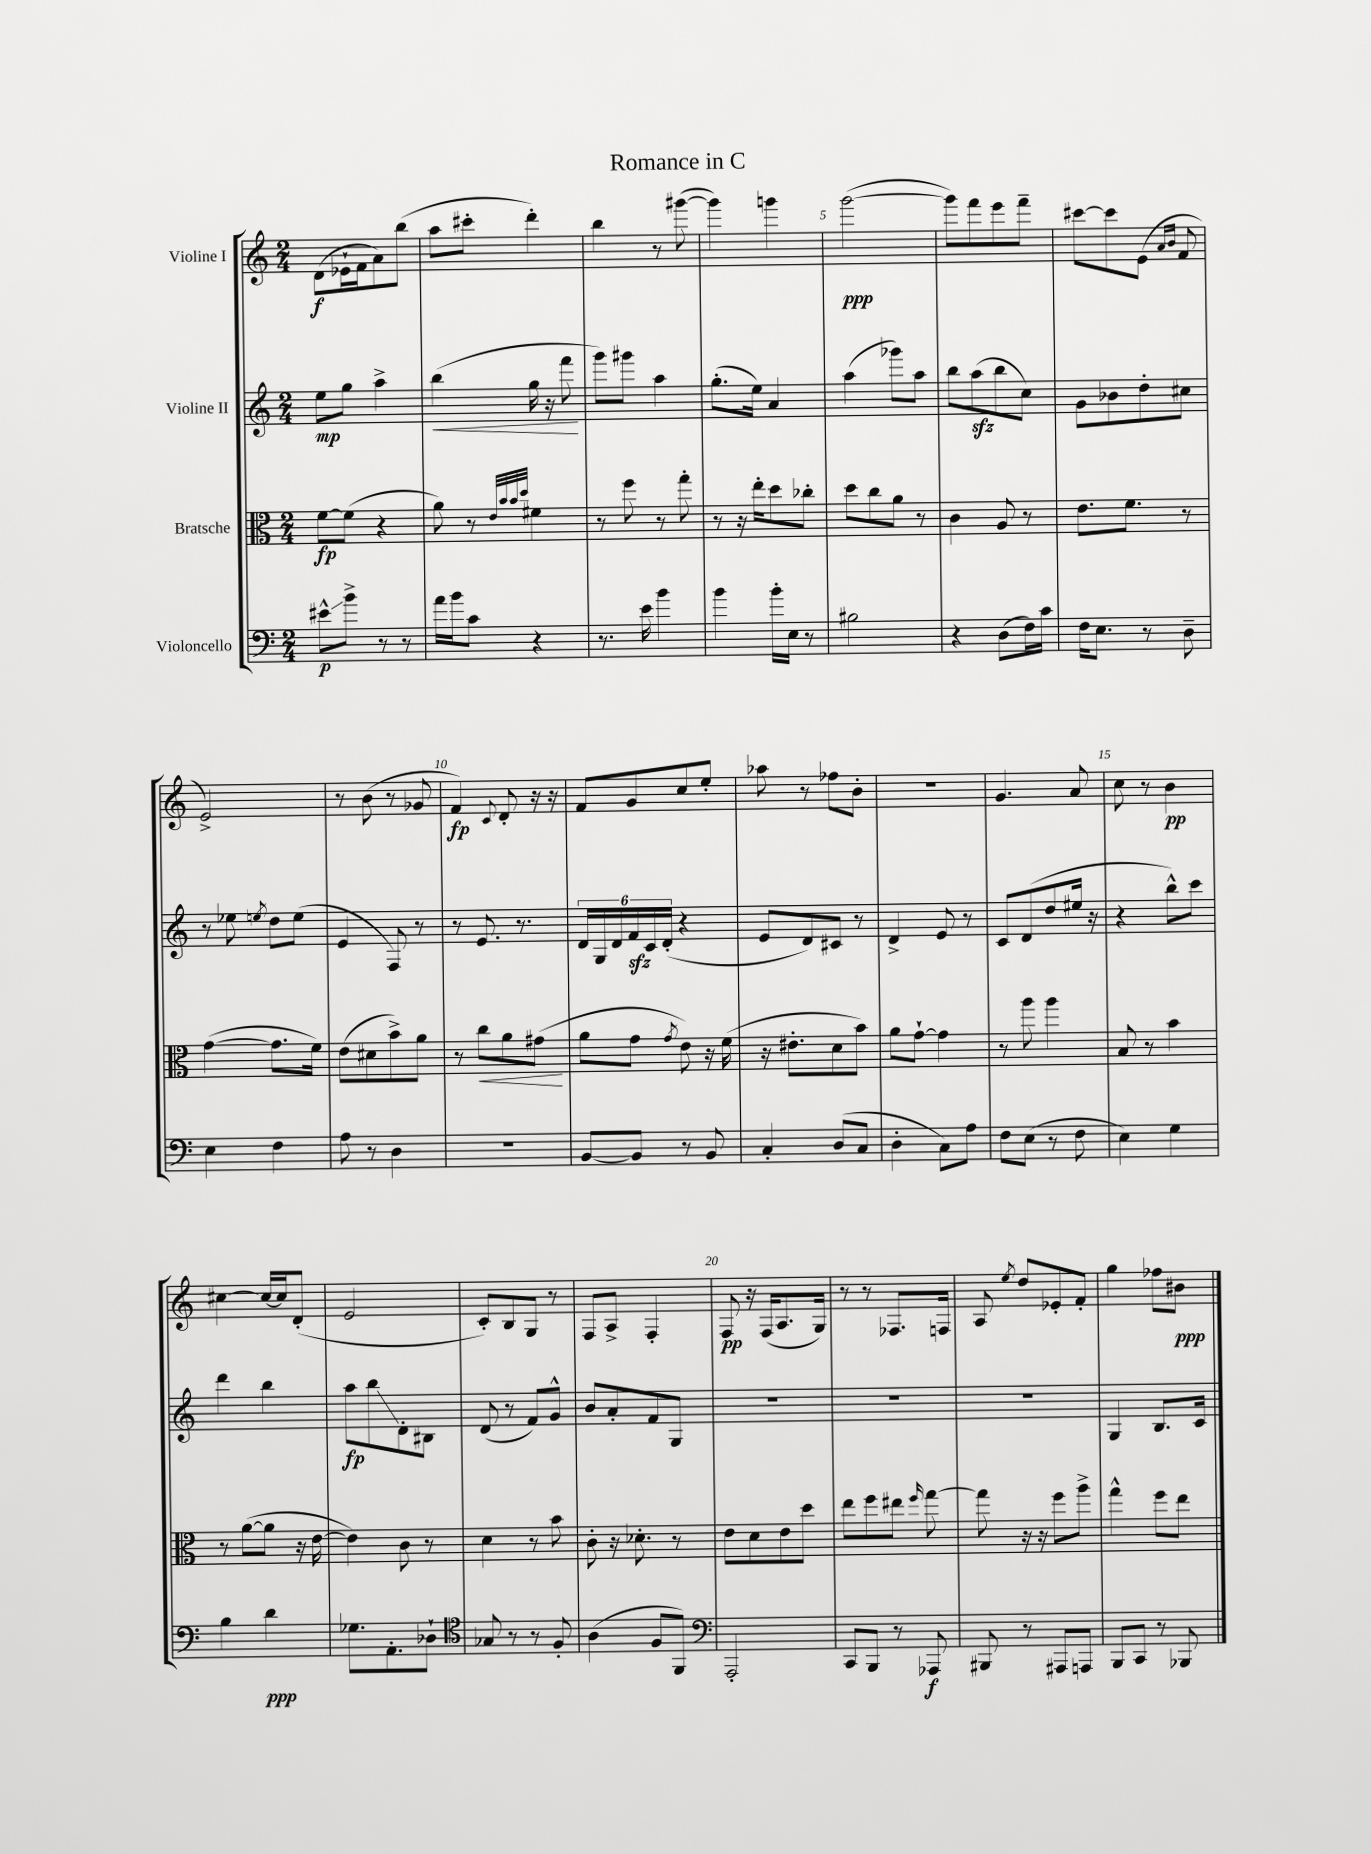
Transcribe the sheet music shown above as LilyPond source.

\header { title = "Romance in C" }
<<
\new StaffGroup <<
\new Staff = "s0" \with { instrumentName = "Violine I" } {
    \clef treble \key c \major \numericTimeSignature \time 2/4
    \autoBeamOff d'8[\f( ees'16-! f'16 a'8) b''8]( |
    a''8[ cis'''8]-. d'''4-.) |
    b''4 r8 gis'''8~( |
    gis'''4) g'''4 |
    g'''2~\ppp( |
    g'''8[) f'''8 e'''8 f'''8]-- |
    cis'''8[~ cis'''8 e'8]( \grace { a'16[ b'16] } f'8 |
    e'2->) |
    r8 b'8( r8 ges'8 |
    f'4\fp) \appoggiatura { c'8 } d'8-. r16 r16 |
    f'8[ g'8 c''8 e''8]-. |
    aes''8 r8 fes''8[ b'8]-. |
    r2 |
    g'4. a'8 |
    c''8 r8 b'4\pp |
    cis''4~ cis''16[~ cis''16 d'8]-.( |
    e'2 |
    c'8[-.) b8 g8] r8 |
    f8[ a8]-> f4-. |
    f8\pp r16 f16[( a8. g16]) |
    r8 r8 fes8.[ f16] |
    a8 \acciaccatura { e''8 } d''8[ ees'8-. f'8]-. |
    g''4 \once \override Glissando.style = #'zigzag fes''8[\glissando bis'8]\ppp \bar "|." |
}
\new Staff = "s1" \with { instrumentName = "Violine II" } {
    \clef treble \key c \major \numericTimeSignature \time 2/4
    \autoBeamOff e''8[\mp g''8] a''4-> |
    b''4\<( g''16 r16 f'''8\! |
    g'''8[) gis'''8] a''4 |
    g''8.[-.( e''16]) a'4 |
    a''4( ges'''8[) a''8] |
    b''8[ a''8\sfz( b''8 c''8]) |
    g'8[ bes'8 d''8-. cis''8] |
    r8 ees''8 \acciaccatura { e''8 } d''8[ e''8]( |
    e'4 f8) r8 |
    r8 e'8. r8. |
    \tuplet 6/4 { d'16[ g16 d'16 f'16\sfz c'16 d'16]-.( } r4 |
    e'8[ d'8) cis'8] r8 |
    d'4-> e'8 r8 |
    c'8[ d'8( d''8 eis''16] r16 |
    r4 b''8[-^) c'''8] |
    d'''4 b''4 |
    a''8[\fp b''8\glissando d'8-. bis8] |
    d'8( r8 f'8[) g'8]-^ |
    b'8[ a'8-. f'8 g8] |
    r2 |
    R2 |
    R2 |
    g4 b8.[ c'16] \bar "|." |
}
\new Staff = "s2" \with { instrumentName = "Bratsche" } {
    \clef alto \key c \major \numericTimeSignature \time 2/4
    \autoBeamOff f'8[~\fp f'8]( r4 |
    a'8) r8 \grace { e'32[ b'32 b'32 d''32] } fis'4 |
    r8 f''8 r8 g''8-. |
    r8 r16 e''16[-. d''8 ces''8]-. |
    d''8[ c''8 a'8] r8 |
    c'4 a8 r8 |
    e'8.[ f'8.] r8 |
    g'4~( g'8.[ f'16]) |
    e'8[( dis'8 b'8->) a'8] |
    r8 c''8[\< a'8 gis'8]\!( |
    a'8[ g'8] \acciaccatura { g'8 } e'8) r16 f'16( |
    r16 eis'8.[-. d'8 b'8]) |
    a'8[ g'8]~-! g'4 |
    r8 a''8 a''4 |
    b8 r8 b'4 |
    r8 a'8[~( a'8] r16 e'16~ |
    e'4) c'8 r8 |
    d'4 r8 b'8 |
    c'8-. r16 des'8.-. r8 |
    e'8[ d'8 e'8 d''8] |
    e''8[ f''8 eis''8] \grace { f''16 } g''8~ |
    g''8 r16 r16 f''8[ a''8]-> |
    g''4-^ f''8[ e''8] \bar "|." |
}
\new Staff = "s3" \with { instrumentName = "Violoncello" } {
    \clef bass \key c \major \numericTimeSignature \time 2/4
    \autoBeamOff eis'8[-^\glissando\p b'8]-> r8 r8 |
    a'16[ b'16 c'8] r4 |
    r8. e'16 b'4 |
    b'4 b'16[-. e16] r8 |
    bis2 |
    r4 d8[( f16) c'16] |
    f16[ e8.] r8 d8-- |
    e4 f4 |
    a8 r8 d4 |
    R2 |
    b,8[~ b,8] r8 b,8 |
    c4-. d8[( c8] |
    d4-. c8[) a8] |
    f8[ e8]( r8 f8 |
    e4) g4 |
    b4 d'4\ppp |
    ges8.[ a,8.-. des8]-! |
    \clef tenor ges8 r8 r8 f8-. |
    a4( f8[ f,8]) |
    \clef bass a,,2-. |
    c,8[ b,,8] r8 aes,,8\f |
    bis,,8 r8 ais,,8[ a,,8] |
    b,,8[ c,8] r8 bes,,8 \bar "|." |
}
>>
>>
\layout { \context { \Score \override BarNumber.break-visibility = ##(#f #t #t) barNumberVisibility = #(every-nth-bar-number-visible 5) } }
